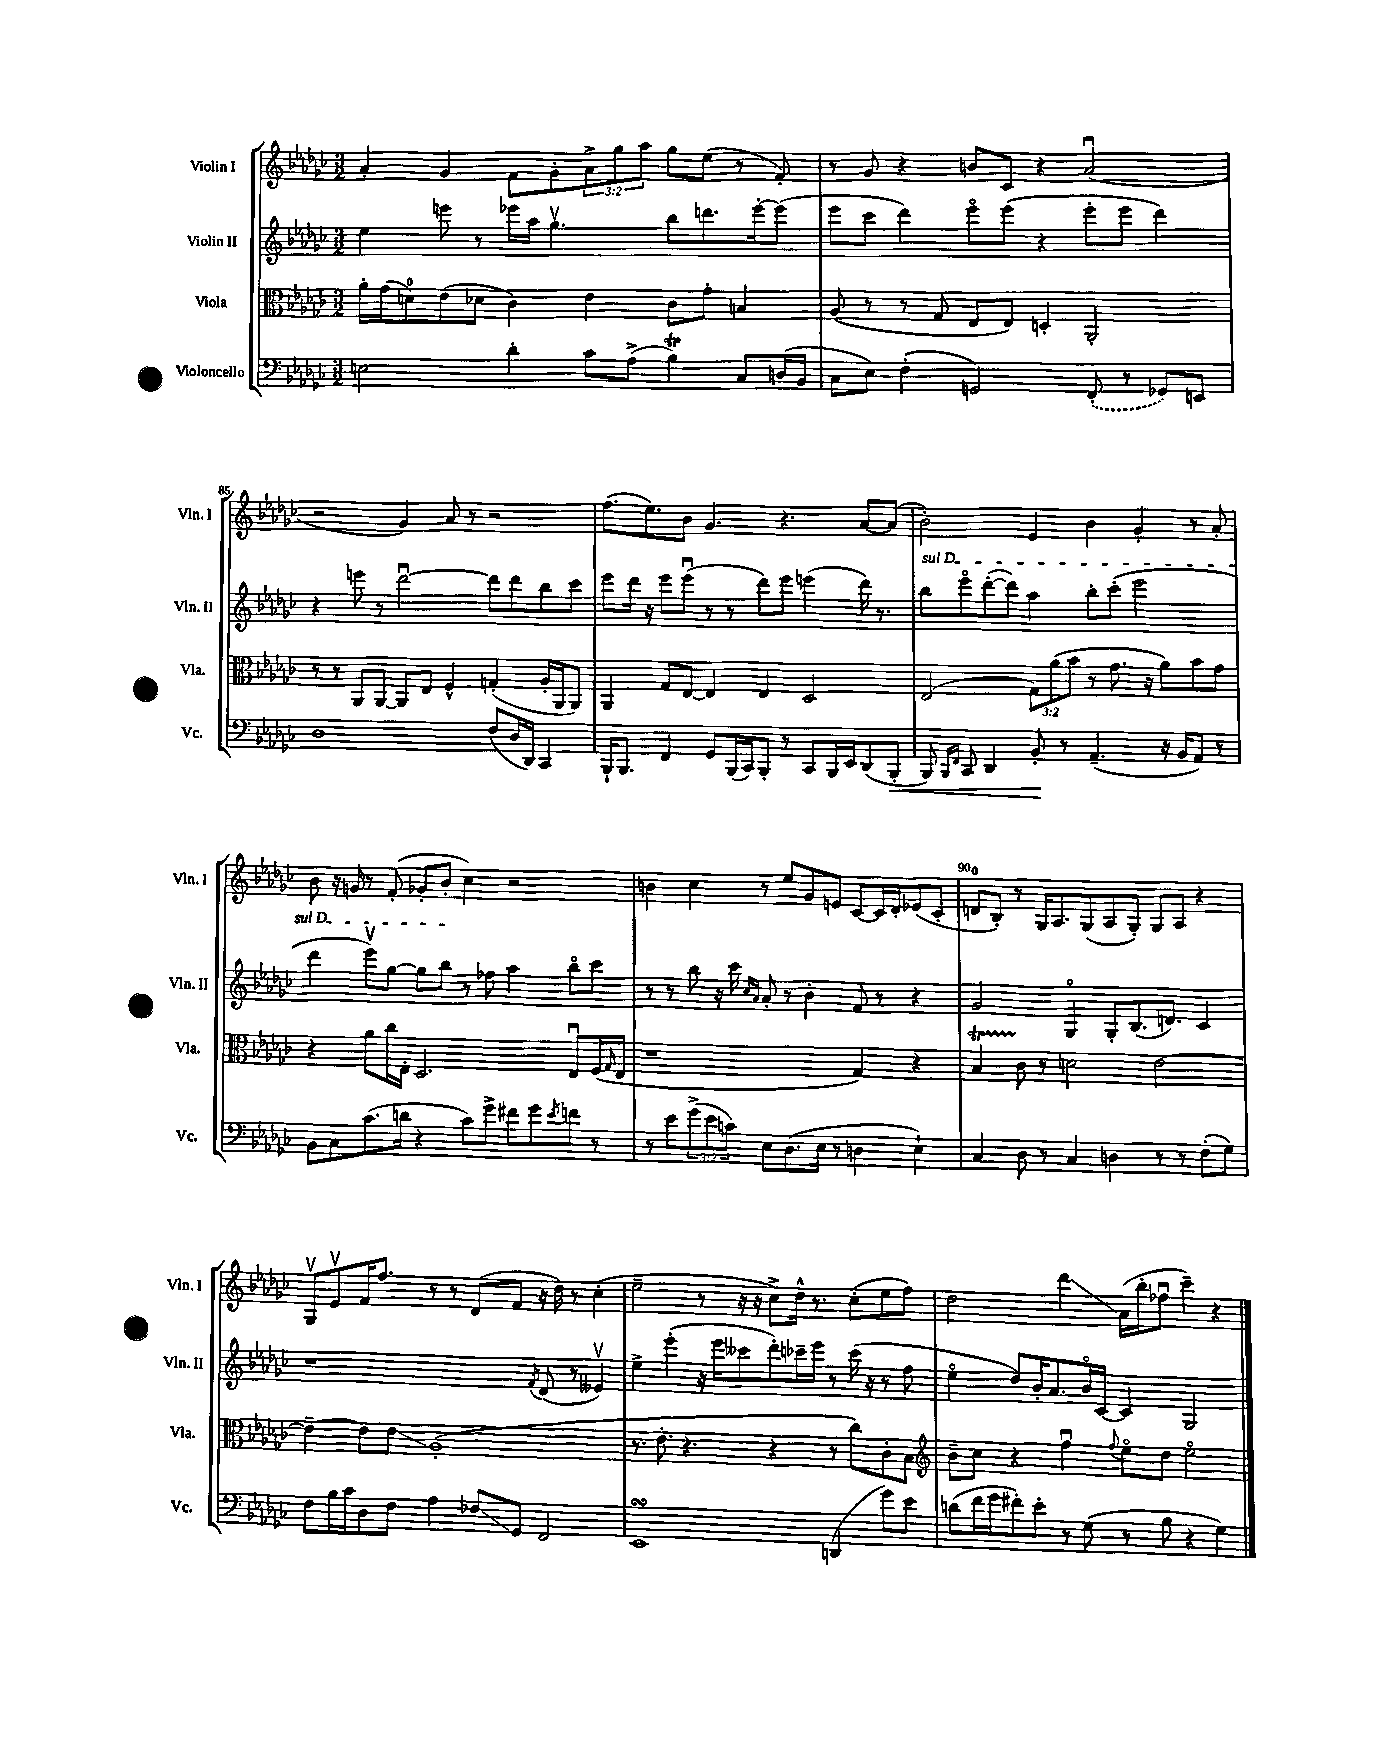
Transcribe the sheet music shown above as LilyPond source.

<<
\new StaffGroup <<
\new Staff = "s0" \with { instrumentName = "Violin I" shortInstrumentName = "Vln. I" } {
    \clef treble \key ges \major \numericTimeSignature \time 3/2 \override Staff.TupletNumber.text = #tuplet-number::calc-fraction-text
    aes'4-. ges'4 f'8 ges'8-. \tuplet 3/2 { aes'8-> ges''8 aes''8 } ges''8 ees''8( r8 f'8-.) |
    r8 ges'8 r4 b'8 ces'8 r4 aes'2\downbow( |
    r2 ges'4) aes'8 r8 r2 |
    f''8.( ees''8.) bes'8 ges'4. r4. aes'8~ aes'8( |
    bes'2-.) ees'4 bes'4 ges'4-. r8 aes'8-. |
    bes'8 r16 g'16 r8 f'8-.( ges'8-. bes'8-. ces''4) r2 |
    b'4 ces''4 r8 ees''8 ges'8 e'8 ces'8~ ces'16 des'16-. ees'8( ces'8-. |
    d'8-0 bes8-.) r8 ges16 aes8. ges8( aes8 ges8-.) ges8 aes8 r4 |
    ges8\upbow ees'8\upbow f'16 f''8. r8 r8 des'8( f'8 r16 des''16) r8 ces''4-.( |
    ees''2-- r8 r16 r16 ces''8->) des''16-^ r8. ces''8-.( ees''8 f''8) |
    des''2 des'''4\glissando aes'16( bes''16-. fes''8\downbow ces'''4--) r4 \bar "|." |
}
\new Staff = "s1" \with { instrumentName = "Violin II" shortInstrumentName = "Vln. II" } {
    \clef treble \key ges \major \numericTimeSignature \time 3/2
    ees''4 e'''8 r8 ees'''16 aes''16 ges''4.\upbow bes''8 d'''8. ees'''16~-. ees'''8( |
    ees'''8 ces'''8 des'''4) ees'''8\flageolet ees'''8( r4 ees'''8-. ees'''8 des'''4) |
    r4 e'''8 r8 des'''2~\downbow des'''8 des'''8 bes''8 ces'''8 |
    ees'''8 des'''16 r16 ees'''8 ees'''8\downbow( r8 r8 des'''8) ees'''8 e'''4( des'''16) r8. |
    \once \override TextSpanner.bound-details.left.text = \markup { \italic "sul D" } bes''8\startTextSpan ees'''8\flageolet des'''8~-.( des'''8) aes''4 bes''8-. ces'''8-.( ees'''2 |
    des'''4 ees'''8\upbow) ges''8~ ges''8 bes''8\stopTextSpan r8 fes''8 aes''4 bes''8\flageolet ces'''8 |
    r8 r8 bes''8 r16 ces'''16 \grace { ces''16 aes'16 } aes'8-. r8 bes'4-. f'8 r8 r4 |
    ges'2 ges4\flageolet ges8-. bes8.( d'8.) ces'4 |
    r1 \acciaccatura { f'8 } des'8( r8 eeses'4\upbow) |
    ees''4-> ees'''4-.( r16 ees'''16 ceses'''8 des'''8-.) ces'''16-- ees'''16 r8 ces'''16( r16 r8 f''8 |
    ees''4\flageolet des''8) bes'16-. aes'8. bes'16\flageolet ces'16~ ces'4 ges2 \bar "|." |
}
\new Staff = "s2" \with { instrumentName = "Viola" shortInstrumentName = "Vla." } {
    \clef alto \key ges \major \numericTimeSignature \time 3/2 \override Staff.TupletNumber.text = #tuplet-number::calc-fraction-text
    aes'16-. ges'16( d'8-0) ees'8( des'8 ces'4) ees'4 ces'8 ges'8-. b4 |
    aes8( r8 r8 ges8 ees8 ees8) d4-. aes,2-. |
    r8 r8 aes,8 aes,8~ aes,8 ees8 f4-^ g4-.( aes16-. aes,16 aes,8) |
    aes,4 ges8 ees8~ ees4 ees4 des2 |
    ees2( \tuplet 3/2 { ges8) aes'8( bes'8 } r8 ges'8. r16 aes'8) bes'8 ges'8 |
    r4 aes'8 ces''16 ees16-. des2. ees8\downbow f16( \grace { ges16 } ees16 |
    r1 ges4) r4 |
    bes4\startTrillSpan ces'8\stopTrillSpan r8 d'2 ees'2~ |
    ees'4~-- ees'8 ees'8\glissando aes1-.( |
    r8. ees'8.-. r4. r4 r8 ces''8) ces'8-. bes8 |
    \clef treble bes'8-- ces''8 r4 f''4\downbow \appoggiatura { f''8 } ees''8\flageolet des''8 ees''2\flageolet \bar "|." |
}
\new Staff = "s3" \with { instrumentName = "Violoncello" shortInstrumentName = "Vc." } {
    \clef bass \key ges \major \numericTimeSignature \time 3/2 \override Staff.TupletNumber.text = #tuplet-number::calc-fraction-text
    e2 des'4-. ces'8 aes8->( bes4\trill) ces8 d16( bes,16 |
    ces8 ees8) f4-.( g,2) \once \slurDashed f,8-.( r8 ges,8) e,8 |
    des1 f8( des16 des,16) ces,4 |
    bes,,16-! bes,,8. f,4 ges,8 bes,,16( ces,16) bes,,8-. r8 ces,8 bes,,16 ees,16 des,8( bes,,8-.\< |
    bes,,8) \grace { bes,,16 f,16 } ces,8 des,4 bes,8-.\! r8 aes,4.--( r16 bes,16 aes,8) r8 |
    bes,8 ces8 ces'8.( d'16 r4 ces'8) ges'8-> fis'8 ges'8 \acciaccatura { ees'8 } f'8 r8 |
    r8 ees'8 \tuplet 3/2 { ges'8->( ees'8 c'8) } ees8 des8.( ees16 r8 d4 ees4-!) |
    ces4 des8 r8 ces4 d4 r8 r8 f8-.( ges8) |
    f8 bes16 ces'16 des8 f8 aes4 fes8\glissando ges,8 f,2 |
    ees,1\turn d,4( ges'8) ees'8 |
    d'8( f'16 ges'16 fis'8-.) ees'8-. r8 ges8( r8 bes8 r4 ges4) \bar "|." |
}
>>
>>
\layout { \context { \Score currentBarNumber = #83 \override BarNumber.break-visibility = ##(#f #t #t) barNumberVisibility = #(every-nth-bar-number-visible 5) } }
